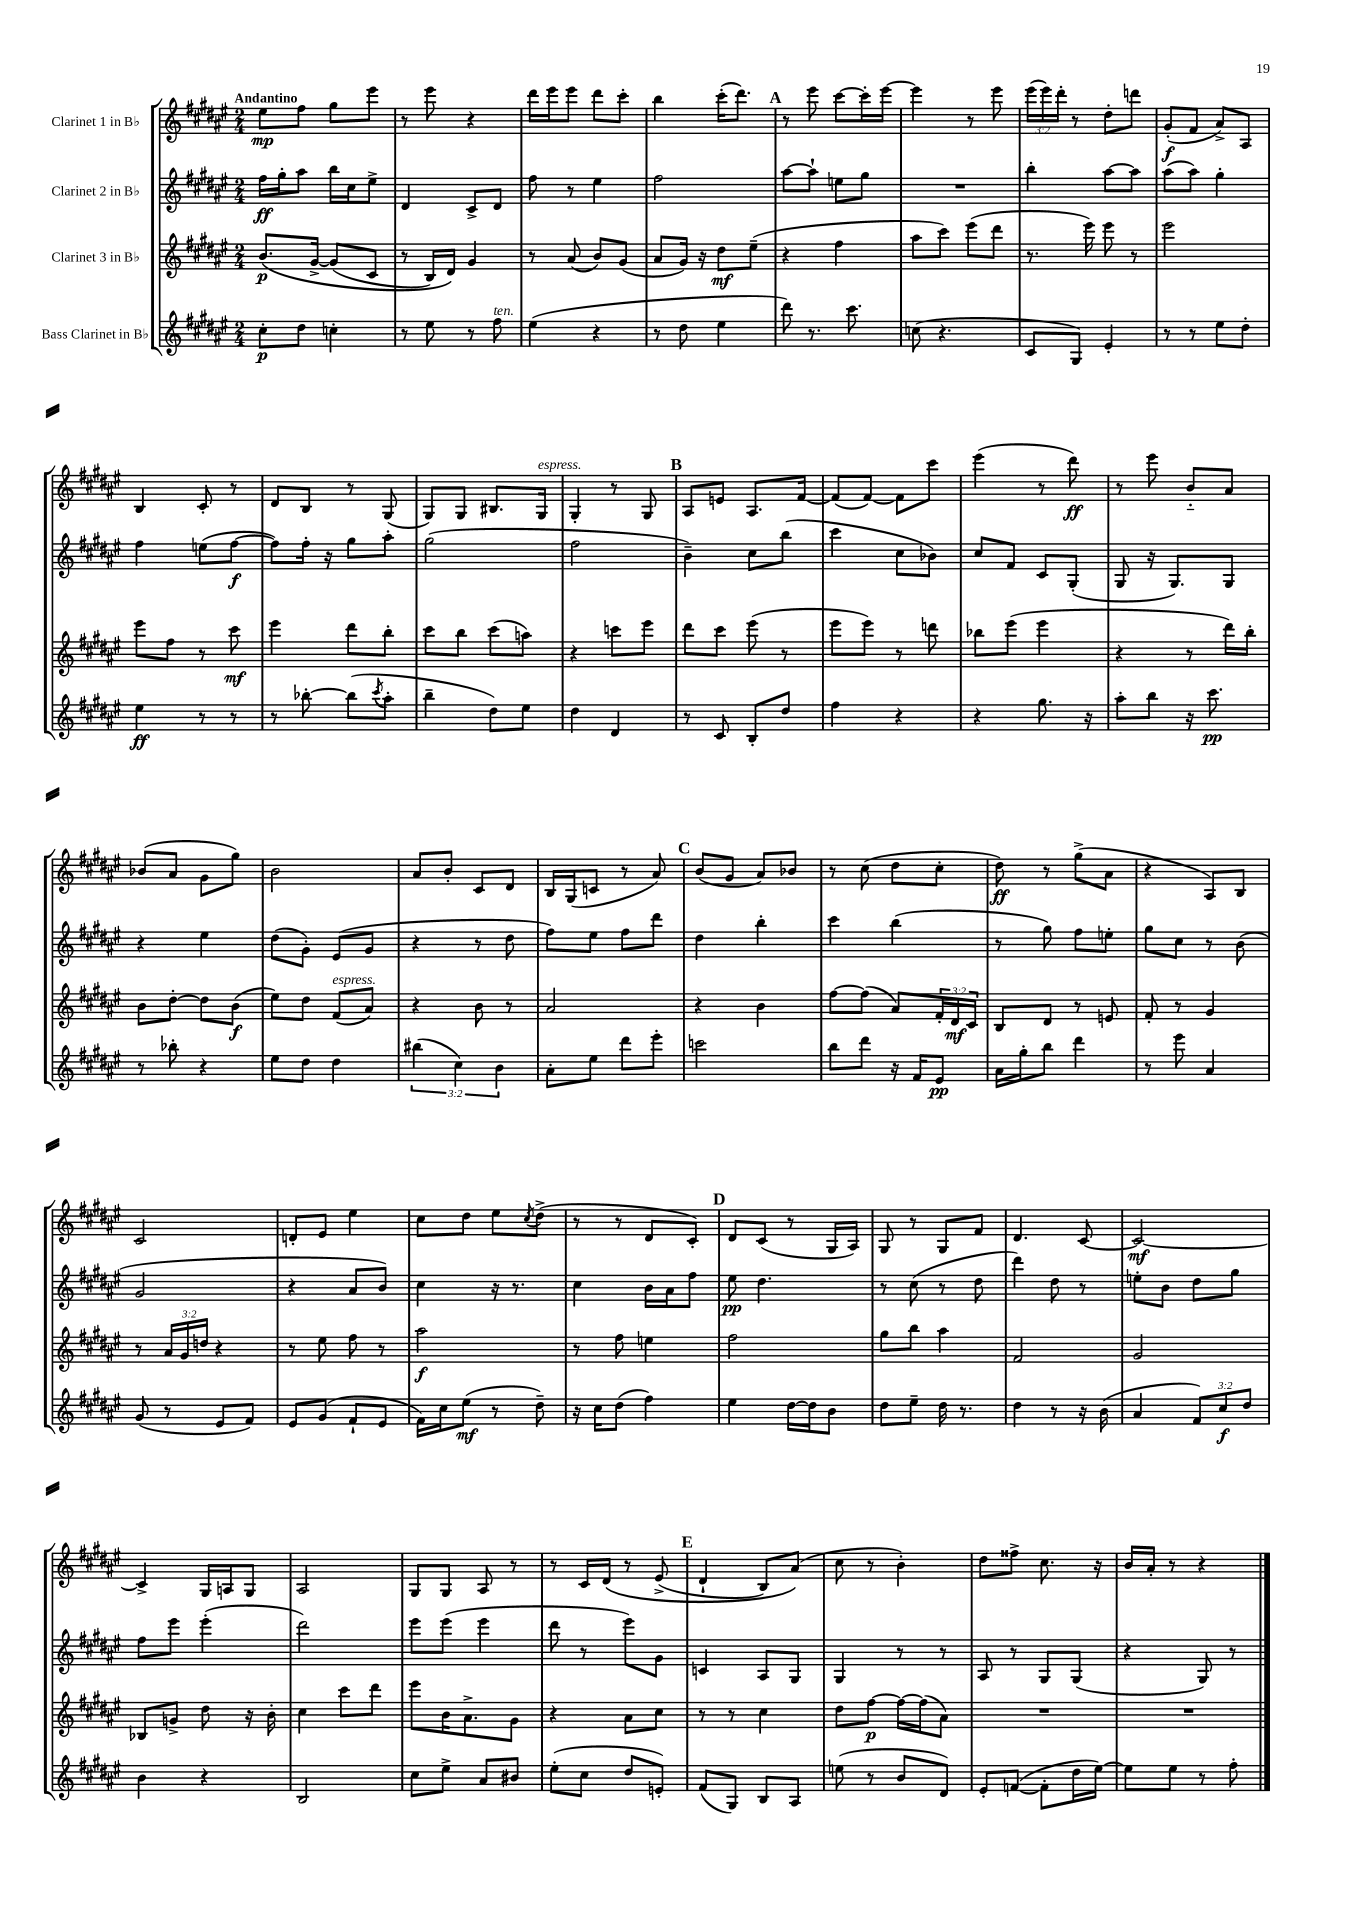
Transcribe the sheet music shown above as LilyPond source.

<<
\new StaffGroup <<
\new Staff = "s0" \with { instrumentName = "Clarinet 1 in Bb" } {
    \clef treble \key fis \major \numericTimeSignature \time 2/4 \override Staff.TupletNumber.text = #tuplet-number::calc-fraction-text \tempo "Andantino"
    eis''8\mp fis''8 gis''8 eis'''8 |
    r8 eis'''8 r4 |
    dis'''16 eis'''16 eis'''8 dis'''8 cis'''8-. |
    b''4 cis'''16-.( dis'''8.) |
    \mark \markup { \bold "A" } r8 eis'''8 cis'''8~ cis'''16-. eis'''16~ |
    eis'''4 r8 eis'''8 |
    \tuplet 3/2 { eis'''16( eis'''16) dis'''16-. } r8 dis''8-. d'''8 |
    gis'8-.\f( fis'8 ais'8->) ais8 |
    b4 cis'8-. r8 |
    dis'8 b8 r8 gis8( |
    gis8) gis8 bis8. gis16^\markup { \italic "espress." } |
    gis4-. r8 gis8 |
    \mark \markup { \bold "B" } ais8 e'8 ais8. fis'16~ |
    fis'8( fis'8~) fis'8 cis'''8 |
    eis'''4( r8 dis'''8\ff) |
    r8 eis'''8 b'8-_ ais'8 |
    bes'8( ais'8 gis'8 gis''8) |
    b'2 |
    ais'8 b'8-. cis'8 dis'8 |
    b16 gis16( c'8 r8 ais'8) |
    \mark \markup { \bold "C" } b'8( gis'8 ais'8) bes'8 |
    r8 cis''8( dis''8 cis''8-. |
    dis''8\ff) r8 gis''8->( ais'8 |
    r4 ais8) b8 |
    cis'2 |
    d'8-. eis'8 eis''4 |
    cis''8 dis''8 eis''8 \acciaccatura { cis''8 } dis''8->( |
    r8 r8 dis'8 cis'8-.) |
    \mark \markup { \bold "D" } dis'8 cis'8( r8 gis16 ais16) |
    gis8 r8 gis8 fis'8 |
    dis'4. cis'8~ |
    cis'2~\mf |
    cis'4-> gis16 a16 gis8 |
    ais2 |
    gis8 gis8 ais8 r8 |
    r8 cis'16 dis'16\( r8 eis'8->( |
    \mark \markup { \bold "E" } dis'4-! b8) ais'8(\) |
    cis''8 r8 b'4-.) |
    dis''8 fisis''8-> cis''8. r16 |
    b'16 ais'16-. r8 r4 \bar "|." |
}
\new Staff = "s1" \with { instrumentName = "Clarinet 2 in Bb" } {
    \clef treble \key fis \major \numericTimeSignature \time 2/4
    fis''16\ff gis''16-. ais''8 b''16 cis''16 eis''8-> |
    dis'4 cis'8-> dis'8 |
    fis''8 r8 eis''4 |
    fis''2 |
    \mark \markup { \bold "A" } ais''8~ ais''8-! e''8 gis''8 |
    R2 |
    b''4-. ais''8~ ais''8 |
    ais''8( ais''8) gis''4-. |
    fis''4 e''8( fis''8~\f |
    fis''8) fis''16-. r16 gis''8 ais''8-. |
    gis''2( |
    fis''2 |
    \mark \markup { \bold "B" } b'4--) cis''8 b''8( |
    cis'''4 cis''8 bes'8) |
    cis''8 fis'8 cis'8 gis8-.( |
    gis8 r16 gis8.) gis8 |
    r4 eis''4 |
    dis''8( gis'8-.) eis'8( gis'8 |
    r4 r8 dis''8 |
    fis''8) eis''8 fis''8 dis'''8 |
    \mark \markup { \bold "C" } dis''4 b''4-. |
    cis'''4 b''4( |
    r8 gis''8) fis''8 e''8-. |
    gis''8 cis''8 r8 b'8( |
    gis'2 |
    r4 ais'8 b'8) |
    cis''4 r16 r8. |
    cis''4 b'16 ais'16 fis''8 |
    \mark \markup { \bold "D" } eis''8\pp dis''4. |
    r8 cis''8( r8 dis''8 |
    dis'''4) dis''8 r8 |
    e''8-. b'8 dis''8 gis''8 |
    fis''8 eis'''8 eis'''4-.( |
    dis'''2) |
    eis'''8 eis'''8( eis'''4 |
    dis'''8 r8 eis'''8) gis'8 |
    \mark \markup { \bold "E" } c'4 ais8 gis8 |
    gis4 r8 r8 |
    ais8 r8 gis8 gis8( |
    r4 gis8) r8 \bar "|." |
}
\new Staff = "s2" \with { instrumentName = "Clarinet 3 in Bb" } {
    \clef treble \key fis \major \numericTimeSignature \time 2/4 \override Staff.TupletNumber.text = #tuplet-number::calc-fraction-text
    b'8.\p\( gis'16~-> gis'8( cis'8 |
    r8 b16) dis'16\) gis'4 |
    r8 ais'8( b'8) gis'8( |
    ais'8 gis'16) r16 dis''8\mf eis''8--( |
    \mark \markup { \bold "A" } r4 fis''4 |
    ais''8 cis'''8) eis'''8( dis'''8 |
    r8. eis'''16) eis'''8 r8 |
    eis'''2 |
    eis'''8 fis''8 r8 cis'''8\mf |
    eis'''4 dis'''8 b''8-. |
    cis'''8 b''8 cis'''8( a''8) |
    r4 c'''8 eis'''8 |
    \mark \markup { \bold "B" } dis'''8 cis'''8 eis'''8( r8 |
    eis'''8 eis'''8) r8 d'''8 |
    bes''8 eis'''8( eis'''4 |
    r4 r8 dis'''16) b''16-. |
    b'8 dis''8~-. dis''8 b'8\f( |
    eis''8) dis''8 fis'8^\markup { \italic "espress." }( ais'8) |
    r4 b'8 r8 |
    ais'2 |
    \mark \markup { \bold "C" } r4 b'4 |
    fis''8~ fis''8( ais'8) \tuplet 3/2 { fis'16-. dis'16\mf cis'16 } |
    b8 dis'8 r8 e'8 |
    fis'8-. r8 gis'4 |
    r8 \tuplet 3/2 { ais'16 gis'16 d''16 } r4 |
    r8 eis''8 fis''8 r8 |
    ais''2\f |
    r8 fis''8 e''4 |
    \mark \markup { \bold "D" } fis''2 |
    gis''8 b''8 ais''4 |
    fis'2 |
    gis'2 |
    bes8 g'8-> dis''8 r16 b'16-. |
    cis''4 cis'''8 dis'''8 |
    eis'''8 b'16 ais'8.-> gis'8 |
    r4 ais'8 cis''8 |
    \mark \markup { \bold "E" } r8 r8 cis''4 |
    dis''8 fis''8~\p fis''16~ fis''16( ais'8) |
    R2 |
    R2 \bar "|." |
}
\new Staff = "s3" \with { instrumentName = "Bass Clarinet in Bb" } {
    \clef treble \key fis \major \numericTimeSignature \time 2/4 \override Staff.TupletNumber.text = #tuplet-number::calc-fraction-text
    cis''8-.\p dis''8 c''4-. |
    r8 eis''8 r8 fis''8^\markup { \italic "ten." } |
    eis''4( r4 |
    r8 dis''8 eis''4 |
    \mark \markup { \bold "A" } dis'''8) r8. cis'''8. |
    c''8( r4. |
    cis'8 gis8) eis'4-. |
    r8 r8 eis''8 dis''8-. |
    eis''4\ff r8 r8 |
    r8 bes''8~-. bes''8( \acciaccatura { cis'''8 } ais''8-. |
    b''4-- dis''8) eis''8 |
    dis''4 dis'4 |
    \mark \markup { \bold "B" } r8 cis'8 b8-. dis''8 |
    fis''4 r4 |
    r4 gis''8. r16 |
    ais''8-. b''8 r16 cis'''8.\pp |
    r8 bes''8-. r4 |
    eis''8 dis''8 dis''4 |
    \tuplet 3/2 { bis''4( cis''4) b'4 } |
    ais'8-. eis''8 dis'''8 eis'''8-. |
    \mark \markup { \bold "C" } c'''2 |
    b''8 dis'''8 r16 fis'16 eis'8\pp |
    ais'16 gis''16-. b''8 dis'''4 |
    r8 eis'''8 ais'4 |
    gis'8( r8 eis'8 fis'8) |
    eis'8 gis'8( fis'8-! eis'8 |
    fis'16) cis''16 eis''8\mf( r8 dis''8--) |
    r16 cis''16 dis''8( fis''4) |
    \mark \markup { \bold "D" } eis''4 dis''16~ dis''16 b'8 |
    dis''8 eis''8-- dis''16 r8. |
    dis''4 r8 r16 b'16( |
    ais'4 \tuplet 3/2 { fis'8) cis''8\f dis''8 } |
    b'4 r4 |
    b2 |
    cis''8 eis''8-> ais'8 bis'8 |
    eis''8-.( cis''8 dis''8 e'8-.) |
    \mark \markup { \bold "E" } fis'8( gis8) b8 ais8 |
    e''8( r8 b'8 dis'8) |
    eis'8-. f'8~( f'8-. dis''16 eis''16~) |
    eis''8 eis''8 r8 fis''8-. \bar "|." |
}
>>
>>
\layout { \context { \Score \remove "Bar_number_engraver" } }
